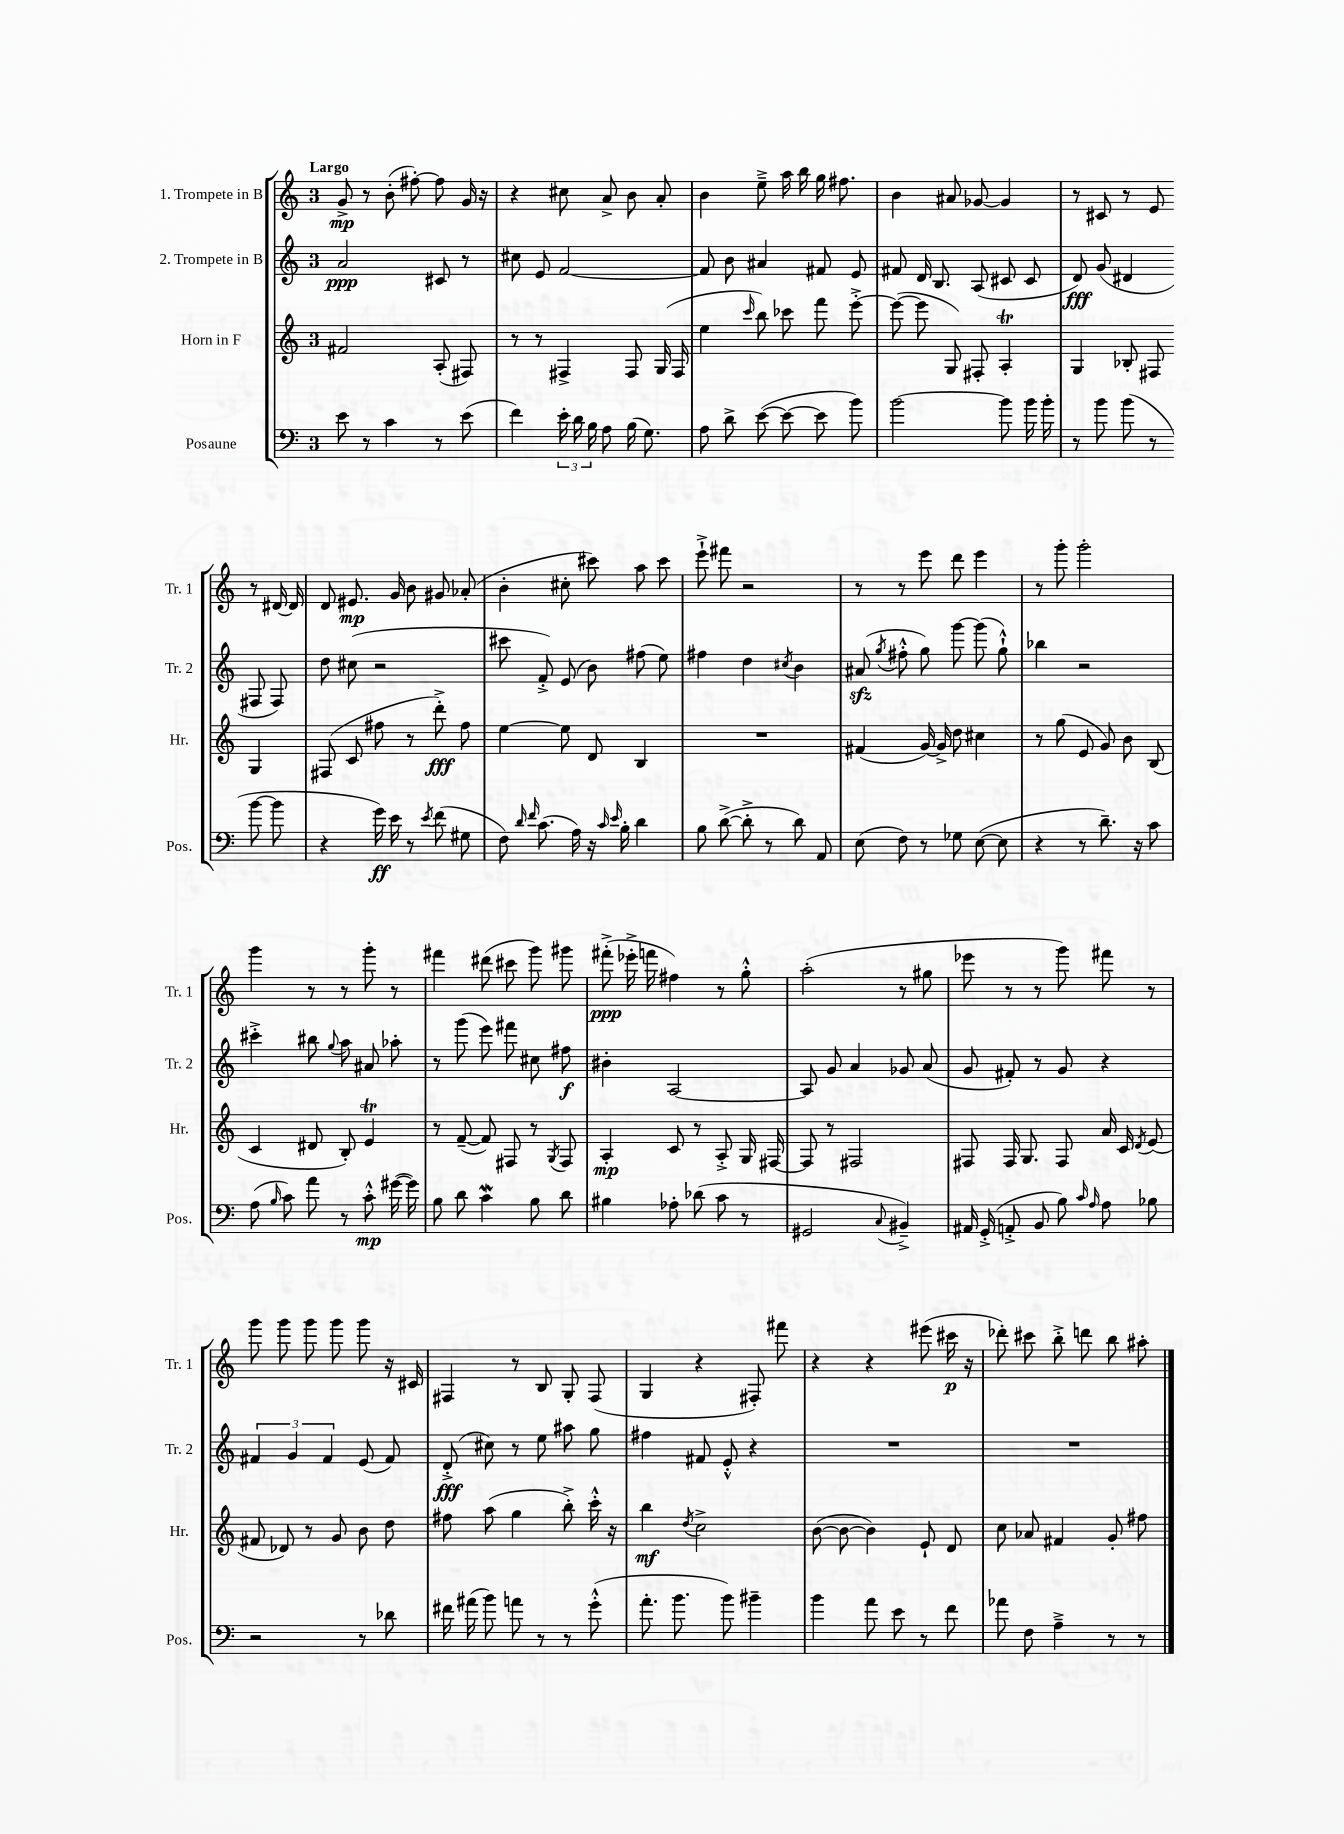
<<
\new StaffGroup <<
\new Staff = "s0" \with { instrumentName = "1. Trompete in B" shortInstrumentName = "Tr. 1" } {
    \clef treble \key c \major \once \override Staff.TimeSignature.style = #'single-digit \time 3/4 \tempo "Largo"
    \autoBeamOff g'8->\mp r8 b'8-.( fis''8~-.) fis''8 g'16 r16 |
    r4 cis''8 a'8-> b'8 a'8-. |
    b'4 e''8---> a''16 b''16 g''16 fis''8. |
    b'4 ais'8 ges'8~ ges'4 |
    r8 cis'8 r8 e'8 r8 dis'16~ dis'16 |
    d'8 eis'8.\mp g'16 b'8 gis'8 aes'8-.( |
    b'4-. cis''8-. cis'''8) a''8 cis'''8 |
    e'''8-!-> fis'''8 r2 |
    r8 r8 e'''8 d'''8 e'''4 |
    r8 g'''8-. g'''2-. |
    g'''4 r8 r8 g'''8-. r8 |
    fis'''4 dis'''8( cis'''8 g'''8) gis'''8 |
    fis'''8-.->\ppp( ees'''16-.-> f'''16 fis''4) r8 g''8-.-^ |
    a''2-.( r8 gis''8 |
    ees'''8 r8 r8 g'''8) fis'''8 r8 |
    g'''8 g'''8 g'''8 g'''8 g'''8 r16 cis'16 |
    fis4 r8 b8 g8-. fis8( |
    g4 r4 fis8-.) fis'''8 |
    r4 r4 eis'''8( cis'''16\p r16 |
    des'''8-.) cis'''8 b''8-.-> d'''8 b''8 ais''8-. \bar "|." |
}
\new Staff = "s1" \with { instrumentName = "2. Trompete in B" shortInstrumentName = "Tr. 2" } {
    \clef treble \key c \major \once \override Staff.TimeSignature.style = #'single-digit \time 3/4
    \autoBeamOff a'2\ppp cis'8 r8 |
    cis''8 e'8 f'2~ |
    f'8 b'8 ais'4 fis'8 e'8 |
    fis'8 d'16 b8. a8( cis'8 cis'8 |
    d'8\fff) g'8( dis'4 fis8 fis8) |
    d''8 cis''8( r2 |
    cis'''8 f'8-.->) e'8( b'8) fis''8( e''8) |
    fis''4 d''4 \acciaccatura { cis''8 } b'4 |
    ais'8\sfz( \acciaccatura { g''8 } fis''8-.-^ g''8) g'''8~ g'''8( g''8-!-^) |
    bes''4 r2 |
    cis'''4-.-> bis''8 \appoggiatura { g''8 } a''8 ais'8 aes''8-. |
    r8 g'''8( e'''8) fis'''8 cis''8 fis''8\f |
    bis'4-. a2~ |
    a8 g'8 a'4 ges'8 a'8( |
    g'8 fis'8-.) r8 g'8 r4 |
    \tuplet 3/2 { fis'4 g'4 fis'4 } e'8( fis'8) |
    d'8-.->\fff( cis''8) r8 e''8 ais''8 g''8 |
    fis''4 fis'8 e'8-.-^ r4 |
    R2. |
    R2. \bar "|." |
}
\new Staff = "s2" \with { instrumentName = "Horn in F" shortInstrumentName = "Hr." } {
    \clef treble \key c \major \once \override Staff.TimeSignature.style = #'single-digit \time 3/4
    \autoBeamOff fis'2 a8-.( fis8) |
    r8 r8 fis4-> fis8 g16( fis16 |
    e''4 \grace { c'''16 } b''8) ces'''8 f'''8 e'''8~-.-> |
    e'''8~( e'''8 g8) fis8-. a4-.\trill |
    g4 bes8-. fis8 g4 |
    fis8( c'8 fis''8 r8 d'''8-.->\fff) fis''8 |
    e''4~ e''8 d'8 b4 |
    R2. |
    fis'4( g'16~) g'16-> d''8 cis''4 |
    r8 g''8( e'8 g'8) b'8 b8( |
    c'4 dis'8 b8-.) e'4\trill |
    r8 f'8~--( f'8) fis8 r8 \acciaccatura { g8 } fis8 |
    a4-.\mp c'8 r8 a8-.-> g16 fis16~ |
    fis8 r8 fis2 |
    fis8 fis16 g8. fis8 a'16 c'16 \acciaccatura { d'8 } e'8( |
    fis'8 des'8) r8 g'8 b'8 d''8 |
    fis''8 a''8( g''4 b''8-.->) c'''16-.-^ r16 |
    b''4\mf \acciaccatura { d''8 } c''2-> |
    b'8~( b'8~ b'4) e'8-! d'8 |
    c''8 aes'8 fis'4 g'8-. fis''8 \bar "|." |
}
\new Staff = "s3" \with { instrumentName = "Posaune" shortInstrumentName = "Pos." } {
    \clef bass \key c \major \once \override Staff.TimeSignature.style = #'single-digit \time 3/4
    \autoBeamOff e'8 r8 c'4 r8 e'8( |
    f'4) \tuplet 3/2 { e'16-. d'16 b16 } a8 b16( g8.) |
    a8 d'8-> e'8~( e'8~ e'8 b'8) |
    b'2~ b'8 b'16 b'16-. |
    r8 b'8 b'8( r8 b'8~ b'8 |
    r4 g'16\ff) e'16 r8 \acciaccatura { e'8 } f'8( gis8 |
    f8) \grace { d'16 f'16 } c'8.( a16) r16 \grace { c'16 e'16 } b16-. d'4 |
    b8 d'8~->( d'8-.-> r8 d'8) a,8 |
    e8( f8) r8 ges8 e8~( e8 |
    r4 r8 d'8.--) r16 c'8 |
    a8( \grace { b16 } c'8) a'8 r8 c'8-.-^\mp gis'16~( gis'16) |
    b8 d'8 c'4\mordent b8 d'8 |
    bis4 aes8-. des'8( c'8 r8 |
    gis,2 \appoggiatura { c8 } bis,4--->) |
    ais,16 g,16-.->( a,8-.-> b,8 b8) \grace { c'16 a16 } a8 bes8 |
    r2 r8 des'8 |
    fis'16 ais'16( b'8) a'8 r8 r8 g'8-.-^( |
    a'8.-. b'8. b'8) bis'4-- |
    b'4 a'8 e'8 r8 f'8 |
    aes'8 f8 a4---> r8 r8 \bar "|." |
}
>>
>>
\layout { \context { \Score \remove "Bar_number_engraver" } }
